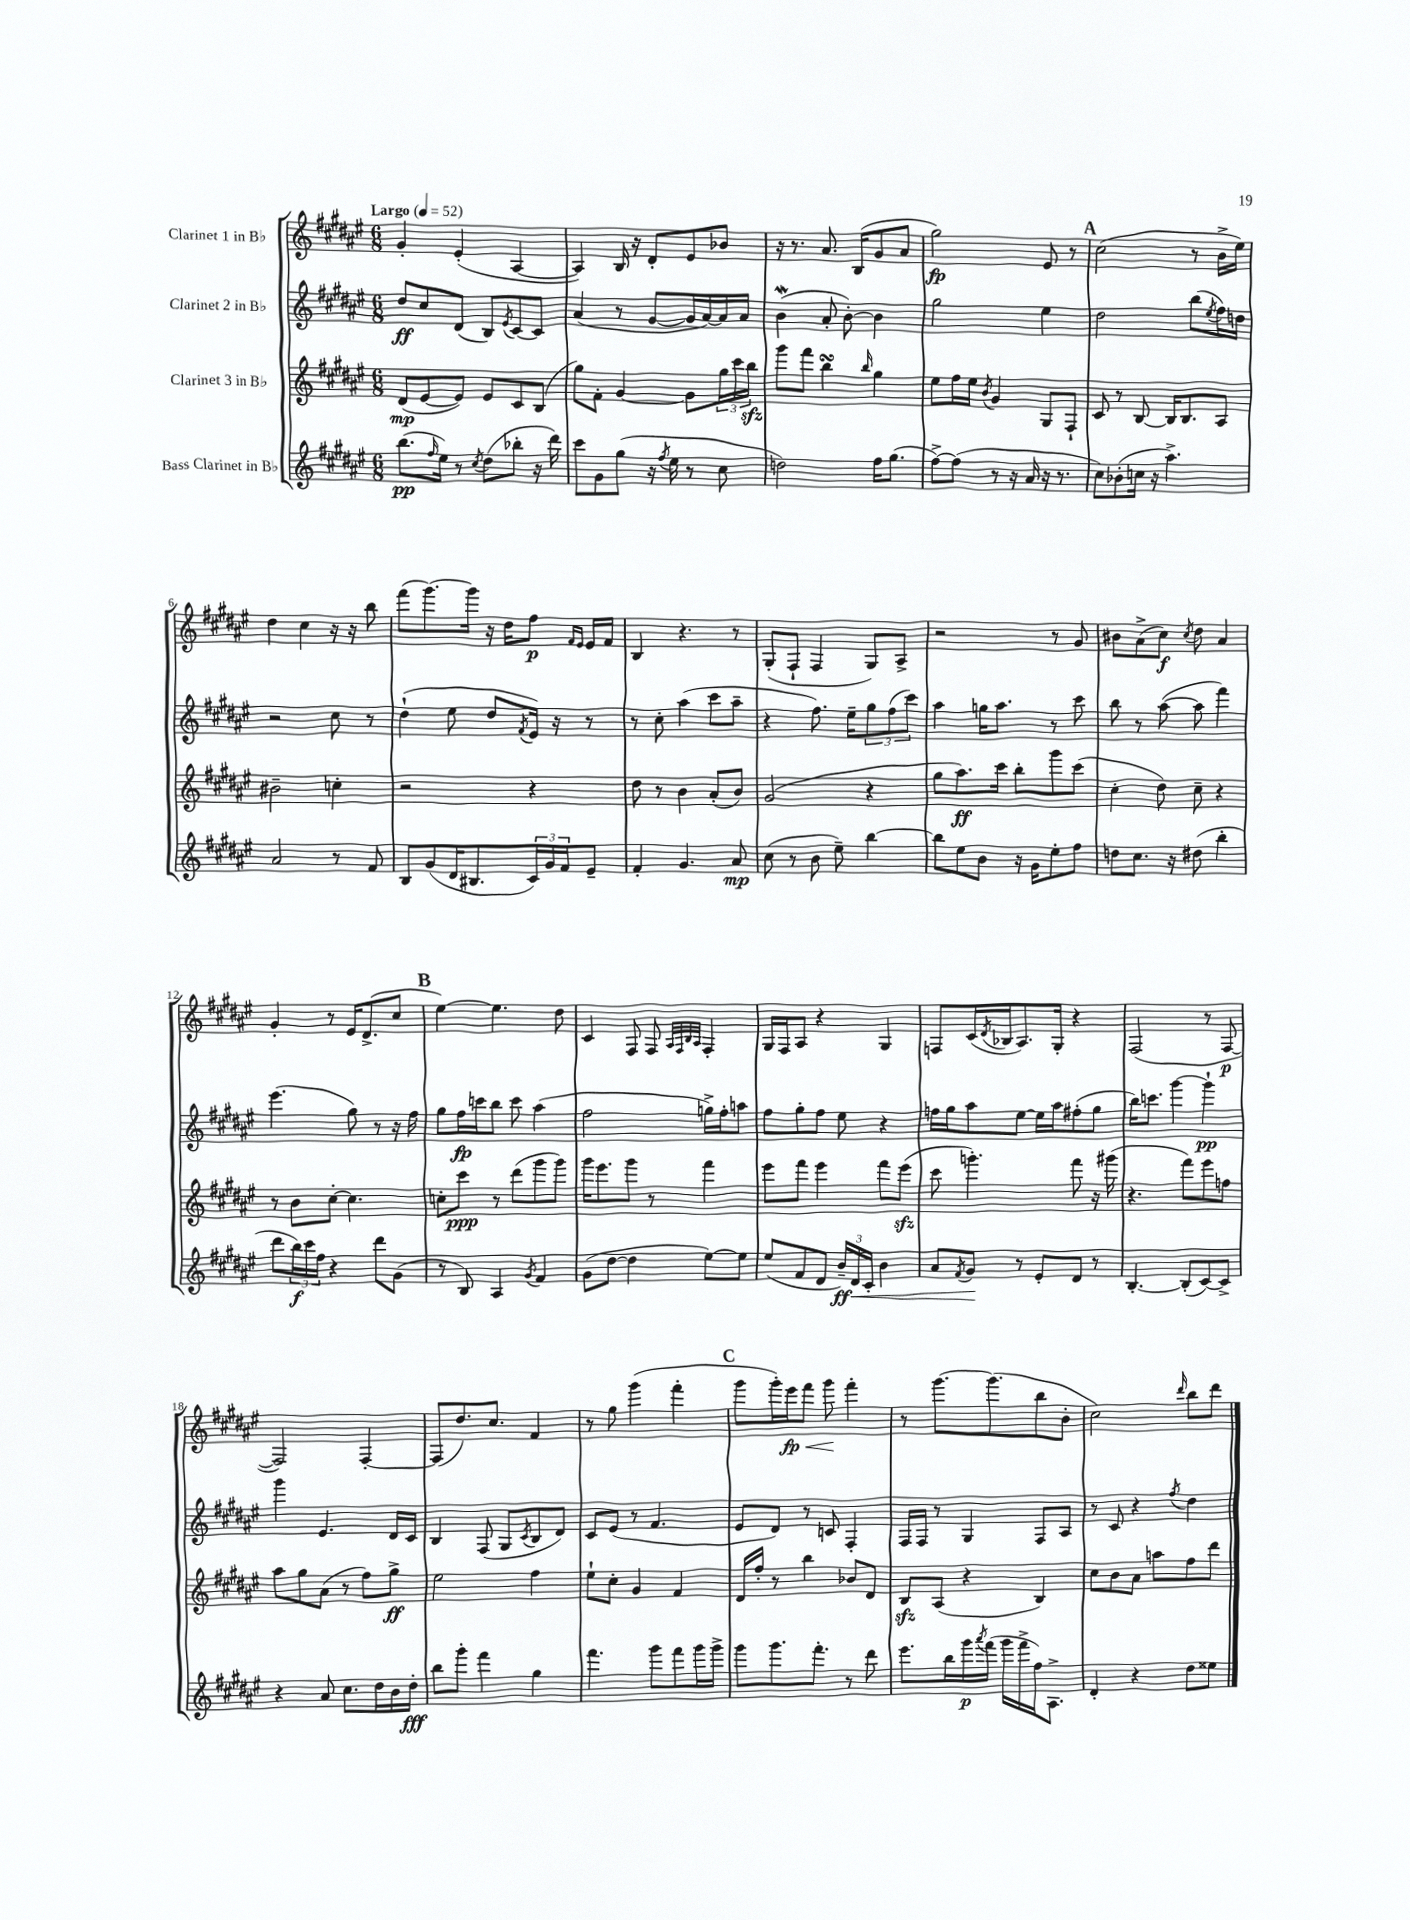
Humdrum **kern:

**kern	**dynam	**kern	**dynam	**kern	**dynam	**kern	**dynam
*part4	*part4	*part3	*part3	*part2	*part2	*part1	*part1
*staff4	*staff4	*staff3	*staff3	*staff2	*staff2	*staff1	*staff1
*I"Bass Clarinet in B♭	*	*I"Clarinet 3 in B♭	*	*I"Clarinet 2 in B♭	*	*I"Clarinet 1 in B♭	*
*clefG2	*	*clefG2	*	*clefG2	*	*clefG2	*
*k[f#c#g#d#a#e#]	*	*k[f#c#g#d#a#e#]	*	*k[f#c#g#d#a#e#]	*	*k[f#c#g#d#a#e#]	*
*M6/8	*	*M6/8	*	*M6/8	*	*M6/8	*
*MM52	*	*MM52	*	*MM52	*	*MM52	*
=1	=1	=1	=1	=1	=1	=1	=1
!	!	!	!	!	!	!LO:TX:a:B:t=Largo	!
(8.bb\L	pp	(8d#/L	mp	8dd#/L	ff	4g#'/	.
.	.	[8e#/	.	8cc#/	.	.	.
16qqff#/	.	.	.	.	.	.	.
16ee#\Jk)	.	.	.	.	.	.	.
8r	.	8e#/J])	.	(8d#/J	.	(4e#'/	.
8qcc#/	.	.	.	.	.	.	.
(8dd#\L	.	8e#/L	.	8B/L)	.	.	.
.	.	.	.	8qe#/	.	.	.
8bb-X'\J	.	8c#/	.	[8c#/	.	[4A#/	.
16r	.	(8B/J	.	8c#/J]	.	.	.
16ddd#\)	.	.	.	.	.	.	.
=2	=2	=2	=2	=2	=2	=2	=2
8ccc#\L	.	8gg#\L)	.	(4a#/	.	4A#/])	.
8g#\	.	8f#'\J	.	.	.	.	.
(8gg#\J	.	[4g#/	.	8r	.	16B/	.
.	.	.	.	.	.	16r	.
16r	.	.	.	[8g#/L	.	8d#'/L	.
8qff#/	.	.	.	.	.	.	.
16ee#\	.	.	.	.	.	.	.
8r	.	8g#\L]	.	16g#/L]	.	8e#/	.
.	.	.	.	[16a#/)	.	.	.
8cc#\	.	24gg#\L	.	16a#/]	.	8b-X/J	.
.	.	24ccc#\	.	.	.	.	.
.	.	.	.	16a#/JJ	.	.	.
.	.	24bbzz\JJ	.	.	.	.	.
=3	=3	=3	=3	=3	=3	=3	=3
2ddn\)	.	8ggg#\L	.	(4bw\	.	16r	.
.	.	.	.	.	.	8.r	.
.	.	8fff#\J	.	.	.	.	.
.	.	4bbsSSs\	.	8a#'/	.	8.a#/	.
.	.	.	.	[8b'\)	.	.	.
.	.	.	.	.	.	(16B/KL	.
.	.	16qqbb/	.	.	.	.	.
16ff#\KL	.	4gg#\	.	4b\]	.	8g#/	.
(8.gg#\J	.	.	.	.	.	.	.
.	.	.	.	.	.	8a#/J	.
=4	=4	=4	=4	=4	=4	=4	=4
[8ff#^\L)	.	8ee#\L	.	2gg#\	.	2gg#\)	fp
(8ff#\J]	.	16ff#\L	.	.	.	.	.
.	.	16ee#\JJ	.	.	.	.	.
.	.	8qb/	.	.	.	.	.
8r	.	4g#/	.	.	.	.	.
16r	.	.	.	.	.	.	.
16a#/	.	.	.	.	.	.	.
16r	.	8G#/L	.	4ee#\	.	8e#/	.
8.r	.	.	.	.	.	.	.
.	.	8F#`/J	.	.	.	8r	.
!!LO:REH:place=s1:t=A
=5	=5	=5	=5	=5	=5	=5	=5
8cc#\L)	.	8c#/	.	2dd#\	.	(2cc#\	.
(8b-X'\	.	8r	.	.	.	.	.
16ccn\Jk	.	[8B/	.	.	.	.	.
16r	.	.	.	.	.	.	.
4.aa#^\)	.	16B/KL]	.	.	.	.	.
.	.	8.B/	.	.	.	.	.
.	.	.	.	(8bb\L	.	8r	.
.	.	.	.	8qee#/	.	.	.
.	.	8A#/J	.	16ff#\L)	.	16b^\LL	.
.	.	.	.	16ddn\JJ	.	16ee#\JJ)	.
!!LO:LB:g=z
=6	=6	=6	=6	=6	=6	=6	=6
2a#/	.	2b#X~\	.	2r	.	4dd#\	.
.	.	.	.	.	.	4cc#\	.
8r	.	4ccn'\	.	8cc#\	.	16r	.
.	.	.	.	.	.	16r	.
8f#/	.	.	.	8r	.	8bb\	.
=7	=7	=7	=7	=7	=7	=7	=7
8B/L	.	2r	.	(4dd#`\	.	(8fff#\L	.
(8g#/	.	.	.	.	.	[8.ggg#\)	.
16d#/K	.	.	.	8ee#\	.	.	.
8.B#X/	.	.	.	.	.	16ggg#\Jk]	.
.	.	.	.	8dd#/L	.	16r	.
.	.	.	.	.	.	16dd#\KL	.
.	.	.	.	8qf#/	.	.	.
24c#/L)	.	4r	.	16e#/Jk)	.	8ff#\J	p
24g#/	.	.	.	.	.	.	.
.	.	.	.	16r	.	.	.
24f#/J	.	.	.	.	.	.	.
.	.	.	.	.	.	16qqf#/LL	.
.	.	.	.	.	.	16qqe#/JJ	.
8e#~/J	.	.	.	8r	.	16e#/LL	.
.	.	.	.	.	.	16f#/JJ	.
=8	=8	=8	=8	=8	=8	=8	=8
4f#'/	.	8dd#\	.	8r	.	4B/	.
.	.	8r	.	8cc#'\	.	.	.
4.g#/	.	4b\	.	(4aa#\	.	4.r	.
.	.	(8a#'/L	.	8ccc#\L	.	.	.
8a#/	mp	8b/J)	.	8aa#~\J	.	8r	.
=9	=9	=9	=9	=9	=9	=9	=9
(8cc#\	.	(2g#/	.	4r	.	(8G#'/L	.
8r	.	.	.	.	.	8F#`/J	.
8b\	.	.	.	8.ff#\)	.	4F#/	.
8ee#~\)	.	.	.	.	.	.	.
.	.	.	.	16ee#~\KL	.	.	.
[4bb\	.	4r	.	12gg#\	.	8G#/L)	.
.	.	.	.	(12ff#\	.	.	.
.	.	.	.	.	.	8A#^/J	.
.	.	.	.	12ccc#\J)	.	.	.
=10	=10	=10	=10	=10	=10	=10	=10
8bb\L]	.	8gg#\L	.	4aa#\	.	2r	.
8ee#\	.	8.aa#\)	ff	.	.	.	.
8b\J	.	.	.	16ggn\KL	.	.	.
.	.	16ccc#\Jk	.	8.aa#\J	.	.	.
16r	.	8bb'\L	.	.	.	.	.
16g#\KL	.	.	.	.	.	.	.
8ee#'\	.	8ggg#\	.	8r	.	8r	.
8ff#\J	.	(8ccc#\J	.	8ccc#\	.	8g#/	.
=11	=11	=11	=11	=11	=11	=11	=11
8ddn\L	.	4cc#'\	.	8bb\	.	8b#X\L	.
8.cc#\J	.	.	.	8r	.	(8a#^\	.
.	.	8dd#\)	.	([8aa#\	.	8cc#\J)	f
16r	.	.	.	.	.	.	.
.	.	.	.	.	.	8qcc#/	.
(8dd#X\	.	8cc#~\	.	8aa#\]	.	8dd#\	.
4bb'\	.	4r	.	4fff#\)	.	4a#/	.
!!LO:LB:g=z
=12	=12	=12	=12	=12	=12	=12	=12
8ddd#\L	.	8r	.	(4.eee#\	.	4g#'/	.
24bb\L)	f	8b\L	.	.	.	.	.
24ccc#\	.	.	.	.	.	.	.
24ff#\JJ	.	.	.	.	.	.	.
4r	.	[8cc#'\J	.	.	.	8r	.
.	.	4.cc#\]	.	8gg#\)	.	16e#/KL	.
.	.	.	.	.	.	(8.d#^/	.
8ddd#\L	.	.	.	8r	.	.	.
(8g#\J	.	.	.	16r	.	8cc#/J	.
.	.	.	.	16ff#\	.	.	.
!!LO:REH:place=s1:t=B
=13	=13	=13	=13	=13	=13	=13	=13
8r	.	8ccn'\L	.	8gg#\L	.	[4ee#\)	.
8B/)	.	8ccc#\J	ppp	16ff#\L	fp	.	.
.	.	.	.	16cccn\J	.	.	.
4A#/	.	8r	.	8bb\J	.	4.ee#\]	.
.	.	(8ddd#\L	.	8ccc\	.	.	.
8qg#/	.	.	.	.	.	.	.
4f#/	.	8ggg#\	.	(4aa#\	.	.	.
.	.	8ggg#\J)	.	.	.	8dd#\	.
=14	=14	=14	=14	=14	=14	=14	=14
(8g#\L	.	16ggg#\KL	.	2ff#\	.	4c#/	.
.	.	8.eee#\	.	.	.	.	.
[8dd#\J	.	.	.	.	.	.	.
4dd#\]	.	8ggg#\J	.	.	.	8F#/	.
.	.	8r	.	.	.	8F#/	.
.	.	.	.	.	.	32qqA#/LLL	.
.	.	.	.	.	.	32qqF#/	.
.	.	.	.	.	.	32qqB/	.
.	.	.	.	.	.	32qqA#/JJJ	.
[8ee#\L)	.	4fff#\	.	16ggn^\LL)	.	4F#'/	.
.	.	.	.	16ff#'\J	.	.	.
8ee#\J]	.	.	.	8aan\J	.	.	.
=15	=15	=15	=15	=15	=15	=15	=15
(8ee#/L	.	8eee#\L	.	8ff#\L	.	16G#/LL	.
.	.	.	.	.	.	16F#/J	.
8f#/	.	8fff#\J	.	8gg#'\	.	8A#/J	.
8d#/J	.	4eee#\	.	8ff#\J	.	4r	.
24b~/LL)	ff	.	.	8ee#\	.	.	.
!	!LO:HP:b	!	!	!	!	!	!
24d#/	<	.	.	.	.	.	.
24c#'/JJ	.	.	.	.	.	.	.
4b\	.	8fff#\L	.	4r	.	4G#/	.
.	.	(8eee#zz\J	.	.	.	.	.
=16	=16	=16	=16	=16	=16	=16	=16
8a#/L	.	8ccc#\	.	16ffn\LL	.	8Fn/L	.
.	.	.	.	16gg#\J	.	.	.
8qf#/	.	.	.	.	.	.	.
8g#/J	.	4.gggn'\)	.	8aa#\	.	(16c#/L	.
.	.	.	.	.	.	8qd#/	.
.	.	.	.	.	.	16B-X/J	.
8r	[	.	.	[8ee#\J	.	8.A#/)	.
8e#'/L	.	.	.	16ee#\LL]	.	.	.
.	.	.	.	16aa#\J	.	16G#'/Jk	.
8d#/J	.	8fff#\	.	(8ff#X'\	.	4r	.
8r	.	16r	.	8gg#\J	.	.	.
.	.	(16ggg#X\	.	.	.	.	.
=17	=17	=17	=17	=17	=17	=17	=17
[4.B'/	.	4.r	.	16bb\KL)	.	(2F#/	.
.	.	.	.	8.cccn\J	.	.	.
.	.	.	.	[4ggg#\	.	.	.
(8B'/L]	.	8fff#\L)	.	.	.	.	.
[8c#/)	.	8eee#\	.	4ggg#`\]	pp	8r	.
8c#^/J]	.	8ffn\J	.	.	.	[8F#/	p
!!LO:LB:g=z
=18	=18	=18	=18	=18	=18	=18	=18
4r	.	8aa#\L	.	4ggg#\	.	2F#/])	.
.	.	8gg#\	.	.	.	.	.
8a#/	.	(8a#\J	.	4.e#/	.	.	.
8.cc#\L	.	8r	.	.	.	.	.
.	.	8ff#\L)	.	.	.	[4F#'/	.
16dd#\L	.	.	.	.	.	.	.
16b\	.	8gg#^\J	ff	16d#/LL	.	.	.
16dd#'\JJ	fff	.	.	16c#/JJ	.	.	.
=19	=19	=19	=19	=19	=19	=19	=19
8bb\L	.	2ee#\	.	4B/	.	(8F#/L]	.
8ggg#'\J	.	.	.	.	.	8.dd#/)	.
4fff#\	.	.	.	(8F#/	.	.	.
.	.	.	.	.	.	8.cc#/J	.
.	.	.	.	8G#/L	.	.	.
.	.	.	.	8qc#/	.	.	.
4gg#\	.	4ff#\	.	8B/	.	4f#/	.
.	.	.	.	8d#/J)	.	.	.
=20	=20	=20	=20	=20	=20	=20	=20
4.fff#\	.	8ee#`\L	.	8c#/L	.	8r	.
.	.	8cc#'\J	.	(8e#/J	.	8gg#\	.
.	.	4g#/	.	8r	.	(4ggg#\	.
8ggg#\L	.	.	.	4.f#/	.	.	.
8fff#\	.	4f#/	.	.	.	4fff#'\	.
16ggg#\L	.	.	.	.	.	.	.
16ggg#^\JJ	.	.	.	.	.	.	.
!!LO:REH:place=s1:t=C
=21	=21	=21	=21	=21	=21	=21	=21
8ggg#\L	.	16d#/LL	.	8e#/L	.	8ggg#\L	.
.	.	16ff#'/JJ	.	.	.	.	.
8.ggg#\	.	8r	.	8d#/J)	.	16ggg#'\L)	.
!	!	!	!	!	!	!	!LO:HP:b
.	.	.	.	.	.	16eee#\J	< fp
.	.	4bb\	.	8r	.	8fff#\J	.
8.fff#'\J	.	.	.	.	.	.	.
.	.	.	.	8cn/	.	8ggg#\	.
8r	.	8b-X/L	.	4F#'/	.	4fff#'\	[
8ddd#\	.	8d#/J	.	.	.	.	.
=22	=22	=22	=22	=22	=22	=22	=22
8.eee#\L	.	8Bzz/L	.	16F#/LL	.	8r	.
.	.	.	.	16F#/JJ	.	.	.
.	.	(8A#/J	.	8r	.	[8.ggg#\L	.
16bb\L	.	.	.	.	.	.	.
16ggg#\	p	4r	.	4G#/	.	.	.
8qaaa#/	.	.	.	.	.	.	.
(16fff#\JJ	.	.	.	.	.	(8.ggg#\]	.
16ggg#\LL	.	.	.	.	.	.	.
16fff#^\	.	.	.	.	.	.	.
16ff#\J)	.	4B/)	.	8F#/L	.	8bb\	.
8.A#^\J	.	.	.	.	.	.	.
.	.	.	.	8A#/J	.	8b'\J	.
=23	=23	=23	=23	=23	=23	=23	=23
4d#'/	.	8cc#\L	.	8r	.	2cc#\)	.
.	.	8b\	.	8c#/	.	.	.
4r	.	8a#\J	.	4r	.	.	.
.	.	8aan\L	.	.	.	.	.
.	.	.	.	8qff#/	.	16qqddd#/	.
8dd#\L	.	8ff#\	.	4dd#\	.	8bb\L	.
8ee##X\J	.	8ddd#\J	.	.	.	8ddd#\J	.
==	==	==	==	==	==	==	==
*-	*-	*-	*-	*-	*-	*-	*-
